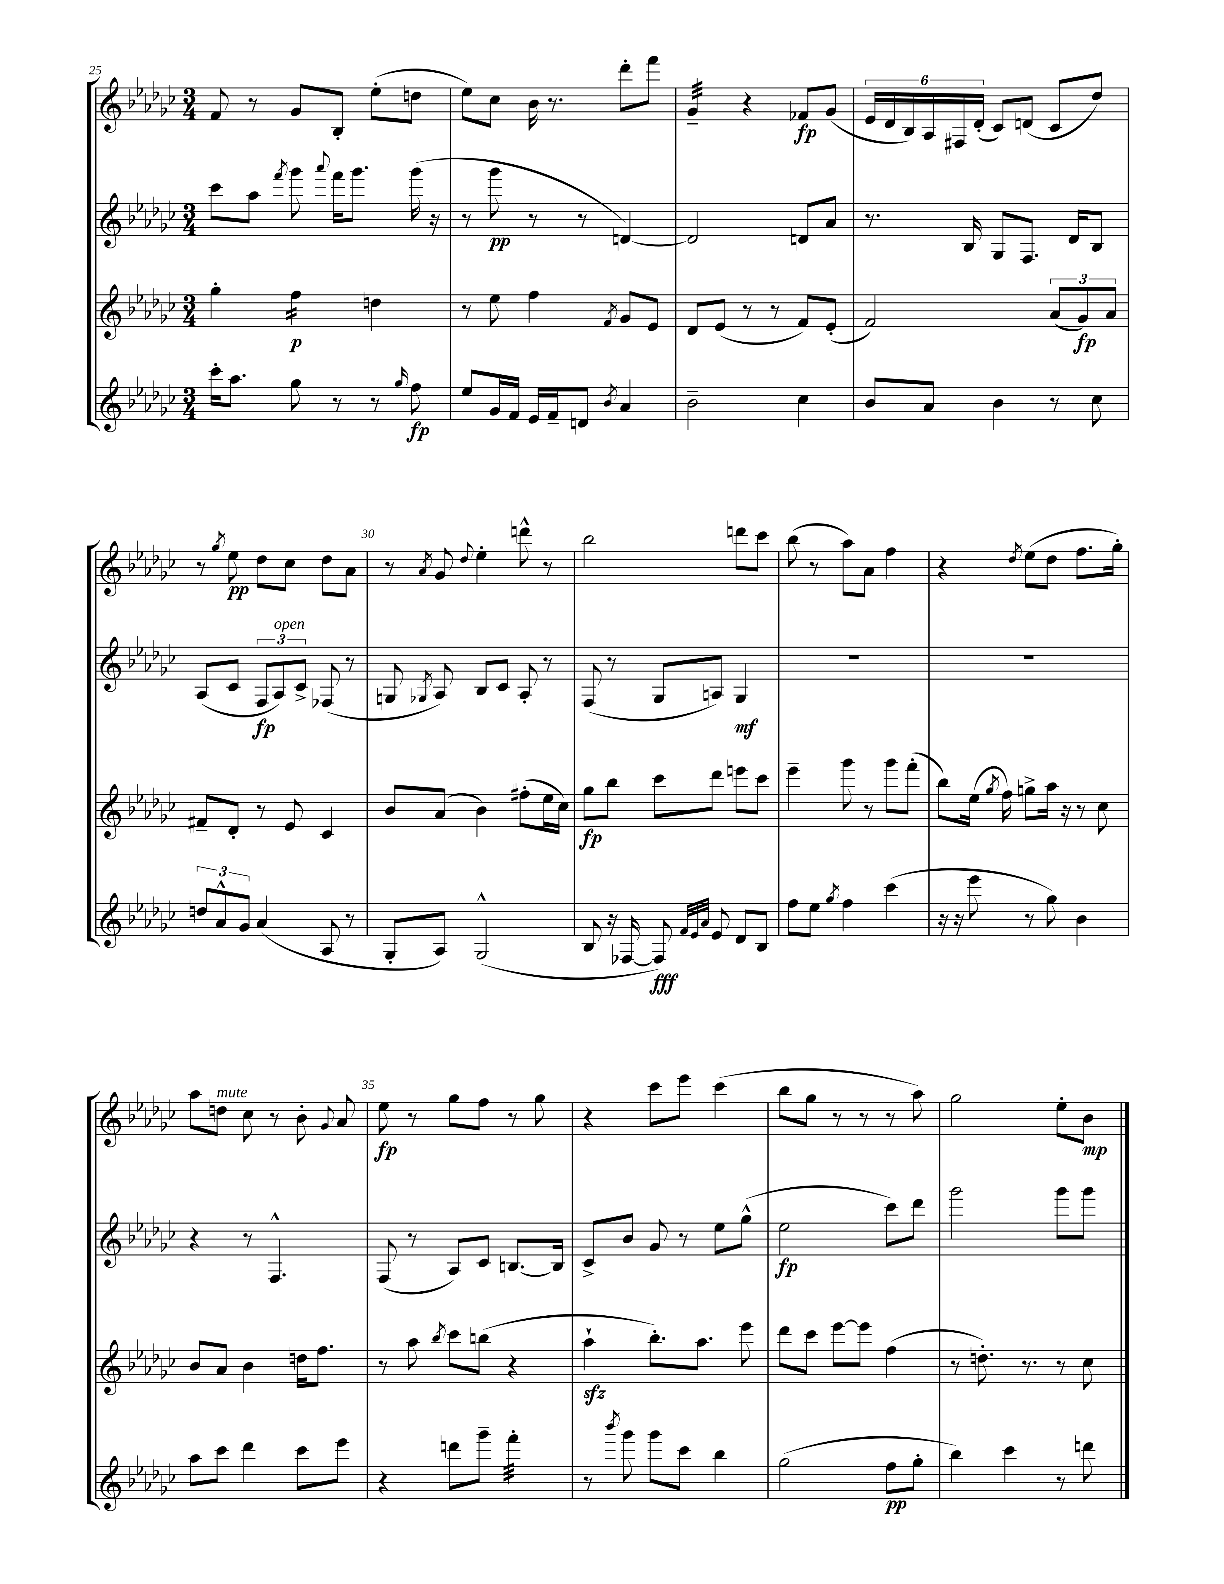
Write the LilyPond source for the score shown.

<<
\new StaffGroup <<
\new Staff = "s0" {
    \clef treble \key ges \major \numericTimeSignature \time 3/4
    \autoBeamOff f'8 r8 ges'8[ bes8]-. ees''8[-.( d''8] |
    ees''8[) ces''8] bes'16 r8. des'''8[-. f'''8] |
    ges'4:32-- r4 fes'8[\fp ges'8]( |
    \tuplet 6/4 { ees'16[ des'16 bes16) aes16 fis16 des'16]-.( } ces'8[) d'8]( ces'8[ des''8]) |
    r8 \acciaccatura { ges''8 } ees''8\pp des''8[ ces''8] des''8[ aes'8] |
    r8 \acciaccatura { aes'8 } ges'8 \appoggiatura { des''8 } ees''4-. d'''8-^ r8 |
    bes''2 d'''8[ ces'''8] |
    bes''8( r8 aes''8[) aes'8] f''4 |
    r4 \acciaccatura { des''8 } ees''8[( des''8] f''8.[ ges''16]-.) |
    aes''8[ d''8]^\markup { \italic "mute" } ces''8 r8 bes'8-. \appoggiatura { ges'8 } aes'8 |
    ees''8\fp r8 ges''8[ f''8] r8 ges''8 |
    r4 ces'''8[ ees'''8] ces'''4( |
    bes''8[ ges''8] r8 r8 r8 aes''8) |
    ges''2 ees''8[-. bes'8]\mp \bar "|." |
}
\new Staff = "s1" {
    \clef treble \key ges \major \numericTimeSignature \time 3/4
    \autoBeamOff ces'''8[ aes''8] \acciaccatura { f'''8 } ges'''8 \appoggiatura { aes'''8 } f'''16[ ges'''8.] ges'''16( r16 |
    r8 ges'''8\pp r8 r8 d'4~) |
    d'2 d'8[ aes'8] |
    r8. bes16 ges8[ f8.] des'16[ bes8] |
    aes8[( ces'8] \tuplet 3/2 { f8[\fp aes8^\markup { \italic "open" }) ces'8]-> } fes8( r8 |
    g8 \acciaccatura { ges8 } aes8) bes8[ ces'8] aes8-. r8 |
    f8( r8 ges8[ a8]) ges4\mf |
    R2. |
    R2. |
    r4 r8 f4.-^ |
    f8( r8 aes8[) ces'8] b8.[~ b16] |
    ces'8[-> bes'8] ges'8 r8 ees''8[ ges''8]-^( |
    ees''2\fp ces'''8[) des'''8] |
    ges'''2 ges'''8[ ges'''8] \bar "|." |
}
\new Staff = "s2" {
    \clef treble \key ges \major \numericTimeSignature \time 3/4
    \autoBeamOff ges''4-. f''4:16\p d''4 |
    r8 ees''8 f''4 \acciaccatura { f'8 } ges'8[ ees'8] |
    des'8[ ees'8]( r8 r8 f'8[) ees'8]-.( |
    f'2) \tuplet 3/2 { aes'8[( ges'8\fp) aes'8] } |
    fis'8[-- des'8]-. r8 ees'8 ces'4 |
    bes'8[ aes'8]( bes'4) fis''8[-.( ees''16 ces''16]) |
    ges''8[\fp bes''8] ces'''8[ des'''8] e'''8[ ces'''8] |
    ees'''4-- ges'''8 r8 ges'''8[ f'''8]-.( |
    bes''8[) ees''16]( \acciaccatura { ges''8 } f''16) g''8[-> aes''16] r16 r8 ces''8 |
    bes'8[ aes'8] bes'4 d''16[ f''8.] |
    r8 aes''8 \acciaccatura { bes''8 } ces'''8[ b''8]( r4 |
    aes''4-!\sfz bes''8.[-.) aes''8.] ees'''8 |
    des'''8[ ces'''8] ees'''8[~ ees'''8] f''4( |
    r8 d''8.-.) r8. r8 ces''8 \bar "|." |
}
\new Staff = "s3" {
    \clef treble \key ges \major \numericTimeSignature \time 3/4
    \autoBeamOff ces'''16[-. aes''8.] ges''8 r8 r8 \grace { ges''16 } f''8\fp |
    ees''8[ ges'16 f'16] ees'16[ f'16-- d'8] \acciaccatura { bes'8 } aes'4 |
    bes'2-- ces''4 |
    bes'8[ aes'8] bes'4 r8 ces''8 |
    \tuplet 3/2 { d''8[ aes'8-^ ges'8] } aes'4( aes8 r8 |
    ges8[-. aes8]) ges2-^( |
    bes8 r16 fes16~ fes8\fff) \grace { f'32[ ees'32 aes'32] } ees'8 des'8[ bes8] |
    f''8[ ees''8] \acciaccatura { ges''8 } f''4 ces'''4( |
    r16 r16 ees'''8 r8 ges''8) bes'4 |
    aes''8[ ces'''8] des'''4 ces'''8[ ees'''8] |
    r4 d'''8[ ges'''8]-- f'''4:32-. |
    r8 \acciaccatura { bes'''8 } ges'''8 ges'''8[ ces'''8] bes''4 |
    ges''2( f''8[\pp ges''8]-. |
    bes''4) ces'''4 r8 d'''8 \bar "|." |
}
>>
>>
\layout { \context { \Score currentBarNumber = #25 \override BarNumber.break-visibility = ##(#f #t #t) barNumberVisibility = #(every-nth-bar-number-visible 5) } }
